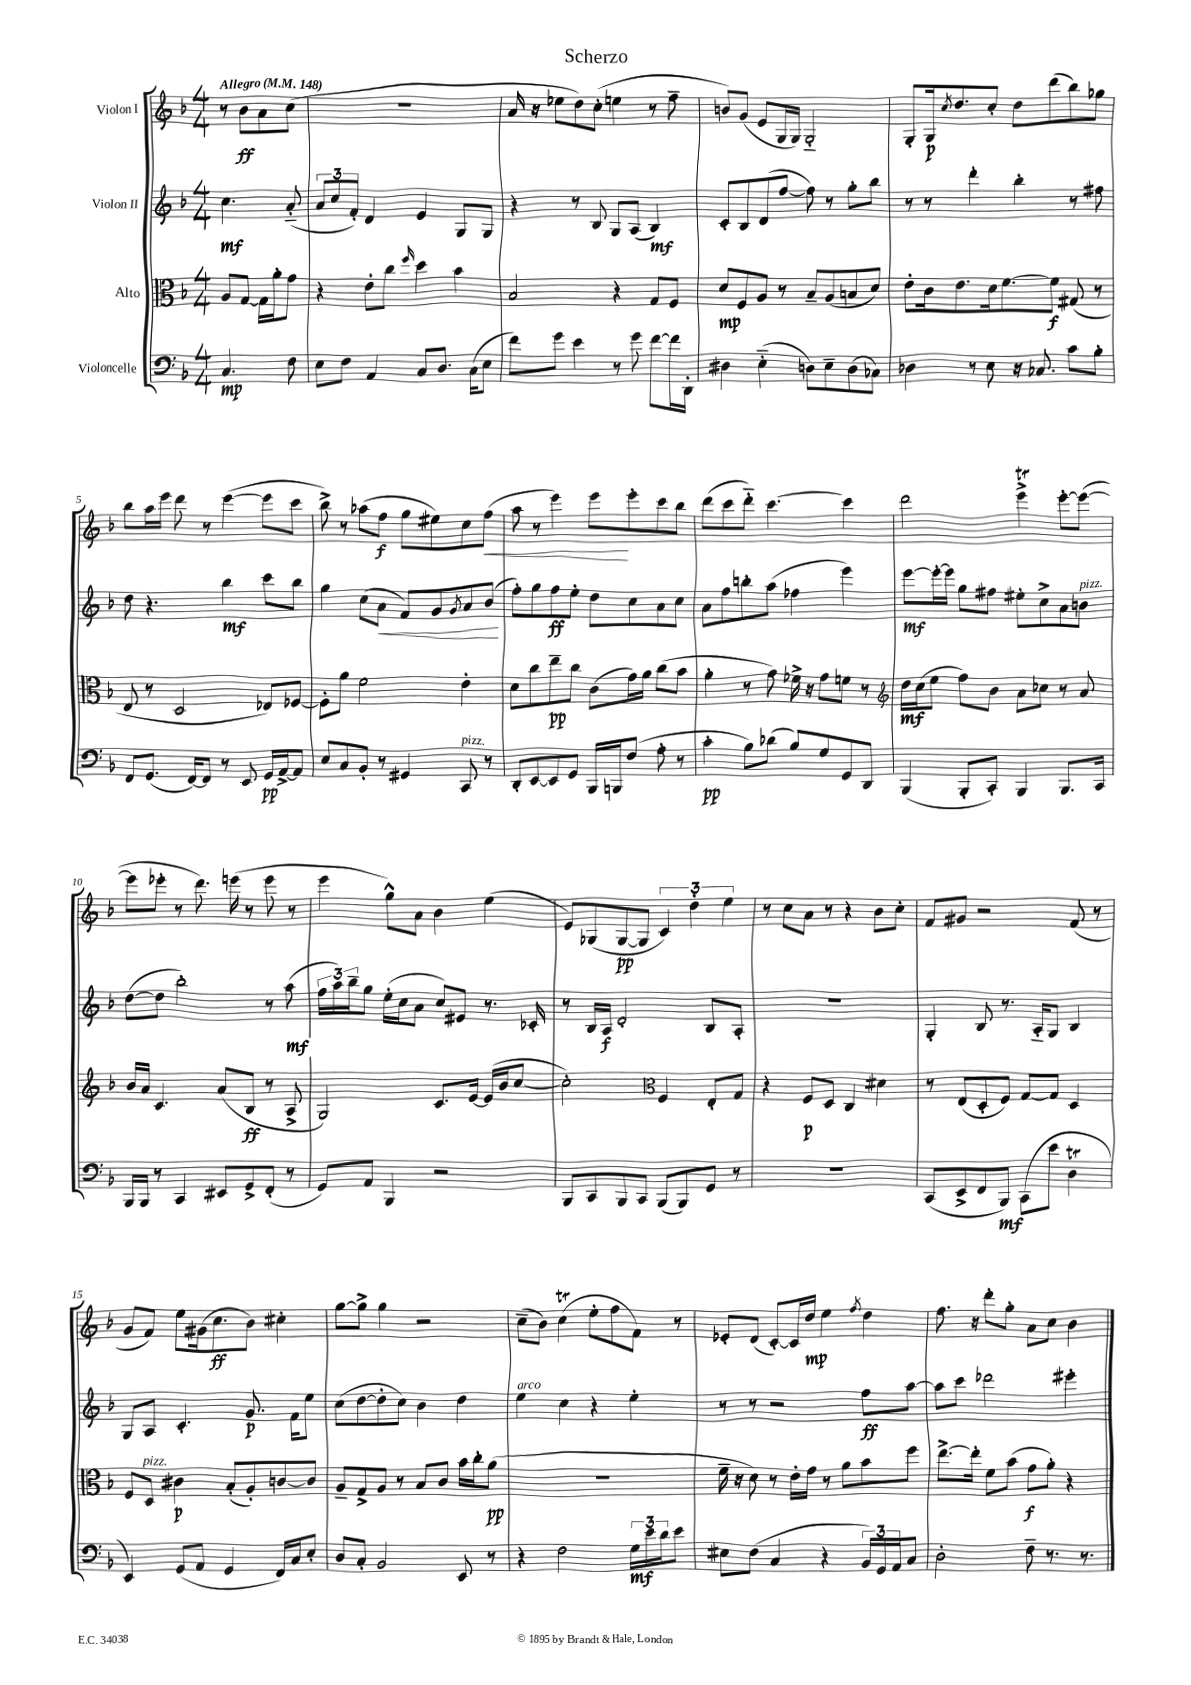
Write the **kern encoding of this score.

**kern	**kern	**kern	**kern
*staff4	*staff3	*staff2	*staff1
*clefF4	*clefC3	*clefG2	*clefG2
*k[b-]	*k[b-]	*k[b-]	*k[b-]
*M4/4	*M4/4	*M4/4	*M4/4
*MM148	*MM148	*MM148	*MM148
4.C	8A	4.cc	8r
.	[8G	.	8b-
.	16G]	.	8a
.	16a'	.	.
8F	8g	(8a'~	(8cc
=	=	=	=
8E	4r	12a	1r
.	.	12cc	.
8F	.	.	.
.	.	12f')	.
4AA	8e'	4d	.
.	8cc	.	.
.	16qqff	.	.
8C	4dd	4e	.
8.D	.	.	.
.	4b-	8G	.
(16C	.	.	.
8E	.	8G	.
=	=	=	=
8f)	2B-	4r	16a
.	.	.	16r
8g	.	.	8ee-
4e	.	8r	8dd)
.	.	8B-	(8cc'
8r	4r	8G	4ee
8g	.	(8A	.
[8f	8G	4B-)	8r
16f]	8F	.	8ff~
16DD'	.	.	.
=	=	=	=
4D#	8d	8c'	8b)
.	8F	8B-	(8g
(4E'~	8A	(8d	8e
.	8r	[8ff	16G
.	.	.	16G)
8D)	8B-~	8ff])	2G'~
8E~	(8A	8r	.
(8D	8B	8gg'	.
8C-)	8d)	8bb-	.
=	=	=	=
4D-	8e'	8r	8G'
.	16c	8r	16G
.	.	.	8qcc
.	8.e	.	8.dd
8r	.	4ddd'	.
8E	16d	.	8cc'
.	[8.f	.	.
16r	.	4bb-'	8dd
8.C-	.	.	.
.	8f]	.	(8ddd
8c	(8G#	8r	8bb-)
8B-'	8r	8ff#	8gg-
=	=	=	=
8FF	8E	8dd	8bb-
(8.GG	8r	4.r	16aa
.	.	.	16eee
.	2D	.	8ddd
[16FF)	.	.	.
8FF]	.	.	8r
8r	.	4bb-	([4eee
8EE	.	.	.
16GG	8E-)	8ccc	8eee]
[16AA^	.	.	.
8AA]	[8F-	8bb-	8ccc
=	=	=	=
8E	8F-']	4gg	8bb-^)
8C	8a	.	8r
8BB-'	2f	(8cc	(8aa-
8r	.	8a	8ff
4GG#	.	8f)	8gg
.	.	8g	8ee#)
.	.	8qg	.
8CC	4e'	8a	8cc
8r	.	(8b-	(8ff
=	=	=	=
8DD'	8d	8ff')	8aa
[8EE	8cc	8gg	8r
8EE]	8ee~	8ff	4eee)
8GG	8cc	8ee'	.
16BBB-	(8c	8dd	8eee
16BBB	.	.	.
(8F	16g)	8cc	8eee'
.	16a	.	.
8A'	(8cc	8a	8ccc
8r	8b-	8cc	8bb-
=	=	=	=
4c'	4a'	8a	(8ddd
.	.	8ff	8ccc
8B-)	8r	8bb'	8ddd'~)
(8d-	8g)	(8aa	[4.ccc
8B-)	16f-^	4ff-	.
.	16r	.	.
8G	8g	.	.
8GG	8f	4eee)	4ccc]
8DD	8r	.	.
=	=	=	=
*	*clefG2	*	*
(4BBB-	16dd	[8eee	2ddd
.	(16cc	.	.
.	8ee	16eee'_	.
.	.	16eee]	.
8BBB-'	8ff)	8gg	.
8CC')	8b-	8ff#	.
4BBB-	8a	8ee#'	4eee^
.	8cc-	8cc^	.
8.BBB-	8r	8a	[8eee'
.	8a	8b	(8eee_
16CC	.	.	.
=	=	=	=
16BBB-	16b-	([8dd	8eee]
16BBB-	16a	.	.
8r	4.c	8dd]	8eee-'
4CC	.	2bb-')	8r
.	.	.	8.ddd)
8EE#	(8a	.	.
.	.	.	(16eee
8GG^	8B-	.	8r
(8FF'	8r	8r	8eee
8r	8A^	(8aa	8r
=	=	=	=
8GG)	2G)	24ff	4eee
.	.	24aa)	.
.	.	24bb-~	.
8AA	.	8gg	.
4BBB-	.	(16ee'	8gg^^)
.	.	16cc	.
.	.	8a	8a
2r	8.c	8cc)	4b-
.	.	8e#	.
.	[16e	.	.
.	(16e]	8.r	(4ee
.	16b-	.	.
.	[8cc	.	.
.	.	16c-'	.
=	=	=	=
8BBB-	2cc'])	8r	8e)
8CC	.	16B-	(8G-
.	.	16A	.
8BBB-	.	2d'	[8G-
8CC	.	.	8G-]
*	*clefC3	*	*
(8BBB-	4F	.	6c)
8BBB-)	.	.	.
.	.	.	6dd'
8GG	8E'	8B-	.
.	.	.	6ee
8r	8G	8A'	.
=	=	=	=
1r	4r	1r	8r
.	.	.	8cc
.	8F	.	8a
.	8D	.	8r
.	4C	.	4r
.	4d#	.	8b-
.	.	.	8cc'
=	=	=	=
(8CC	8r	4G'	8f
8EE^	(8E	.	8g#
8FF	8D'	8B-	2r
8BBB-)	8F)	8.r	.
(8CC	[8G	.	.
.	.	16A'~	.
8e	8G]	8G	.
4D	4D	4B-	(8f
.	.	.	8r
=	=	=	=
4EE)	8F	8G	8g
.	8D	8A	8f)
(8GG	4c#	4.c'	8ee
8AA	.	.	(16g#
.	.	.	8.cc
4GG	(8B-'	.	.
.	8A')	8.g	8b-)
16FF)	[8c	.	4cc#'
16C	.	16f	.
8E'	8c]	8ee	.
=	=	=	=
8D	8A~	(8cc	[8gg
8C'	8G^	[8dd	8gg^]
2BB-	8A	8dd']	4gg
.	8r	8cc)	.
.	8B-	4b-	2r
.	8c	.	.
8EE	16b-	4dd	.
.	16cc'	.	.
8r	(8a	.	.
=	=	=	=
4r	1r	4ee	(8cc~
.	.	.	8b-)
2F	.	4cc	(4cc
.	.	4r	8ee'
.	.	.	8ff
24G	.	4ee'	8f)
24e	.	.	.
24d	.	.	.
8e	.	.	8r
=	=	=	=
8E#	16f~	8r	8e-'
.	16r	.	.
(8F	8d)	8r	(8d
4C	8r	2r	[8c')
.	16e'	.	16c]
.	16g	.	16dd
4r	8r	.	4ee
.	8a	.	.
.	.	.	8qff
24BB-)	8b-	8ff	4dd
24GG	.	.	.
24AA	.	.	.
8C	8ff	[8aa	.
=	=	=	=
2D'	[8.ee^	8aa]	8.ff
.	.	8ccc	.
.	16ee']	.	16r
.	8f	2ddd-	8ddd'
.	(8b-	.	8gg'
8F~	8g	.	8a
8.r	8a')	.	8cc
.	4r	4eee#'	4b-
8.r	.	.	.
==	==	==	==
*-	*-	*-	*-
